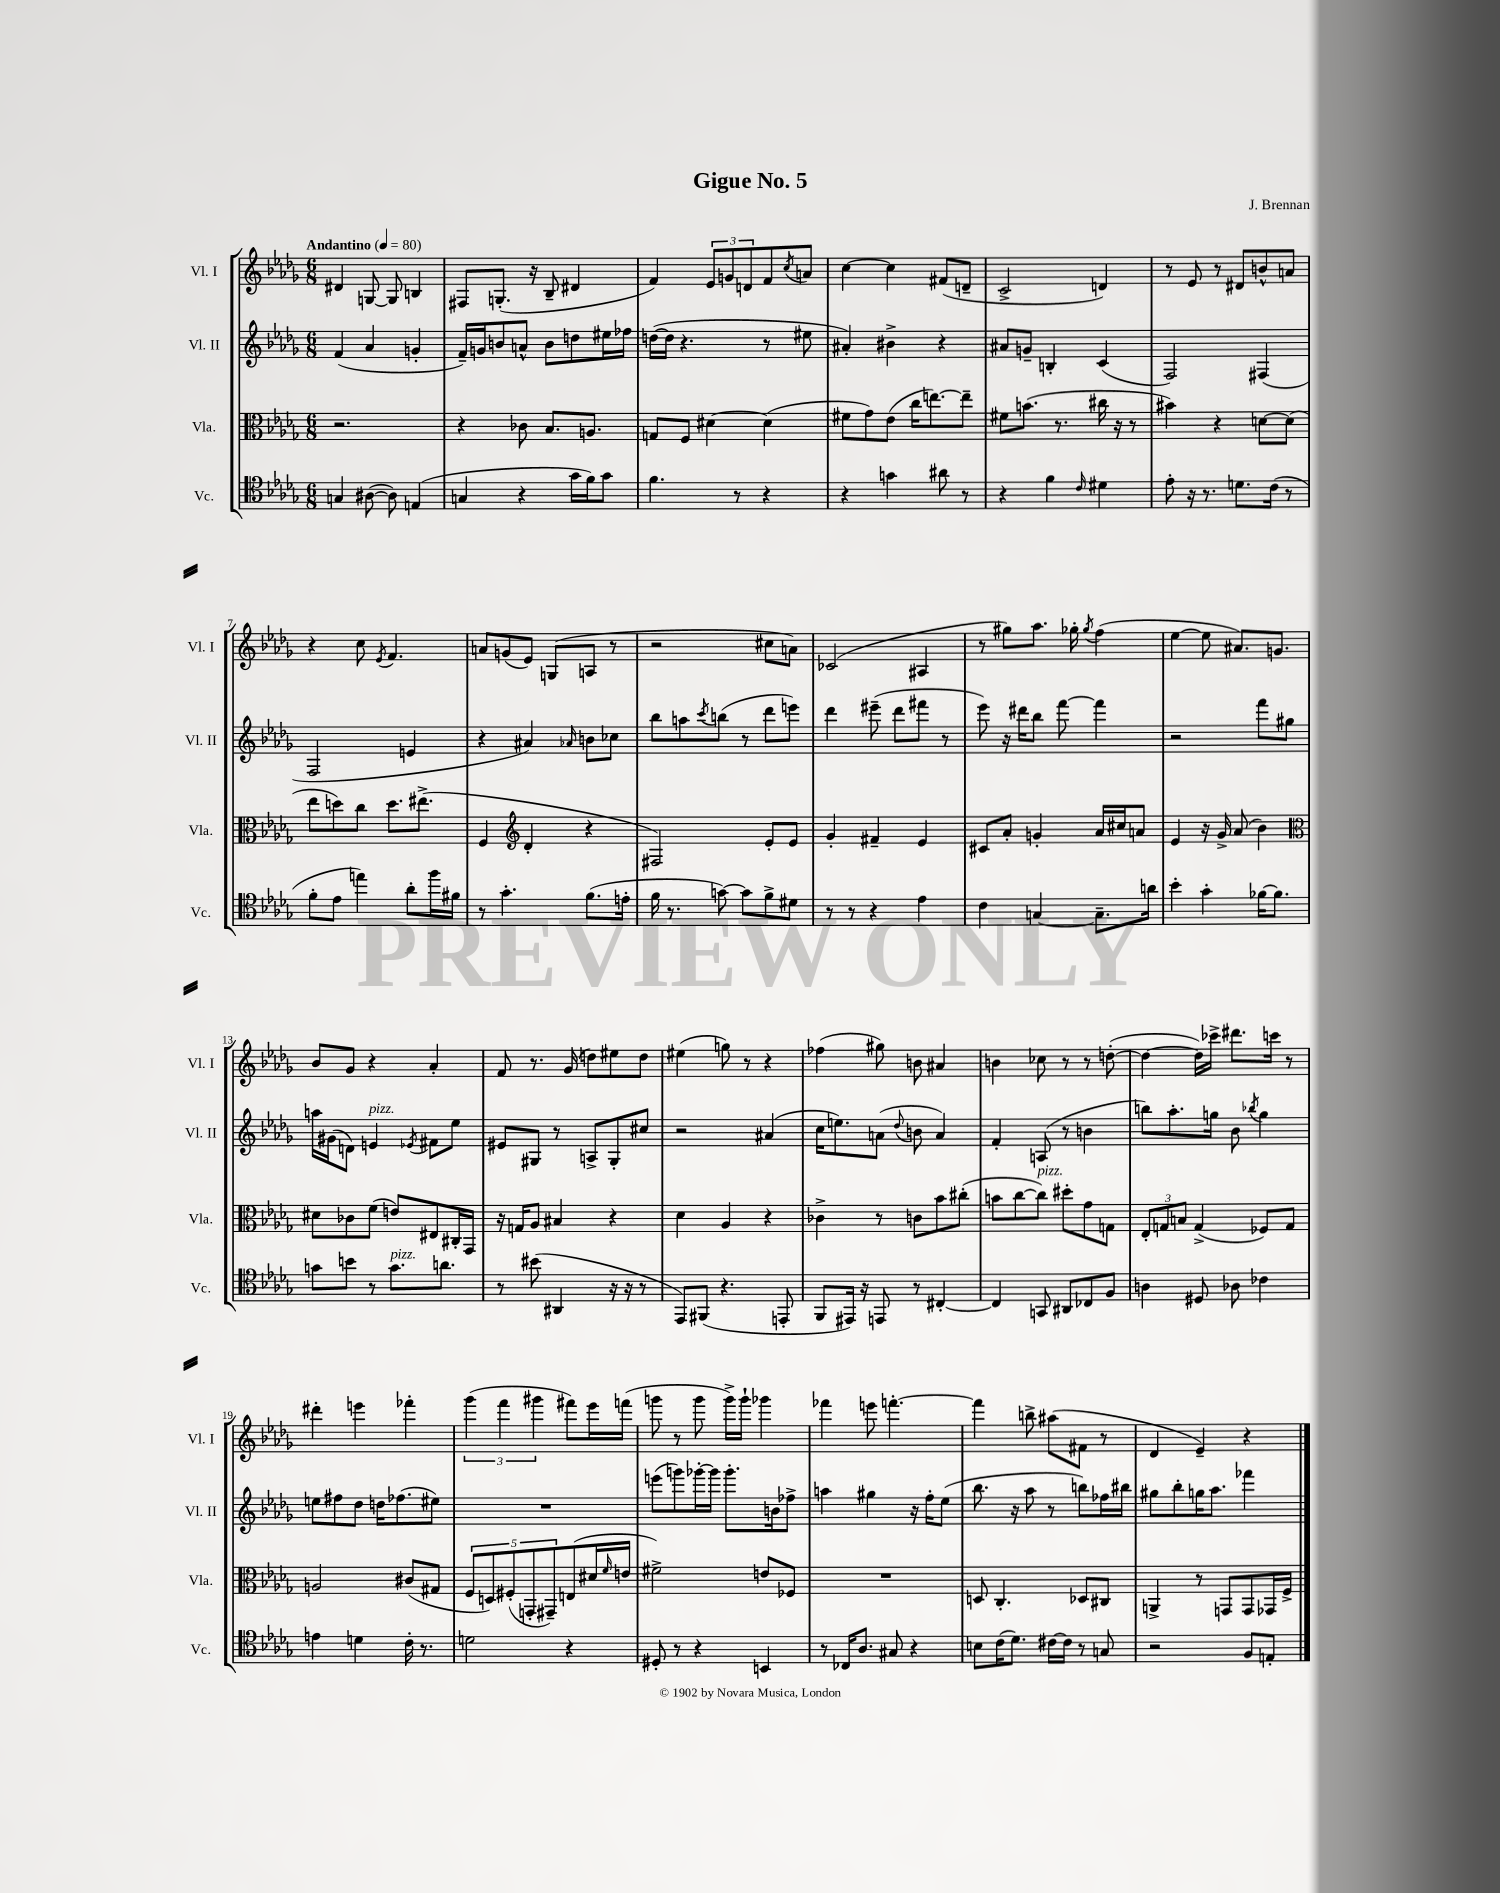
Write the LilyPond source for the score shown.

\header { title = "Gigue No. 5" composer = "J. Brennan" }
<<
\new StaffGroup <<
\new Staff = "s0" \with { instrumentName = "Vl. I" shortInstrumentName = "Vl. I" } {
    \clef treble \key des \major \numericTimeSignature \time 6/8 \tempo "Andantino" 4 = 80
    dis'4 g8~ g8 b4 |
    fis8 g8.-.( r16 bes8-- dis'4 |
    f'4) \tuplet 3/2 { ees'8 g'8 d'8 } f'8 \acciaccatura { c''8 } a'8 |
    c''4~ c''4 fis'8( d'8-- |
    c'2-> d'4) |
    r8 ees'8 r8 dis'8 b'8-^ a'8 |
    r4 c''8 \acciaccatura { ees'8 } f'4. |
    a'8 g'8( ees'8) g8( a8 r8 |
    r2 cis''8 a'8) |
    ces'2( ais4 |
    r8 gis''8) aes''8. ges''16-. \acciaccatura { ges''8 } f''4( |
    ees''4~ ees''8 ais'8.) g'8. |
    bes'8 ges'8 r4 aes'4-. |
    f'8 r8. ges'16( d''8) eis''8 d''8 |
    eis''4( g''8) r8 r4 |
    fes''4( gis''8) b'8 ais'4 |
    b'4 ces''8 r8 r8 d''8~-.( |
    d''4~ d''16) ces'''16-> dis'''8. c'''16 r8 |
    dis'''4-. e'''4 fes'''4-. |
    \tuplet 3/2 { ges'''4( f'''4 gis'''4 } fis'''8) ees'''16 f'''16( |
    g'''8 r8 g'''8 g'''16->) g'''16-! ges'''4 |
    fes'''4 e'''8 f'''4.~-. |
    f'''4 b''8-> ais''8( fis'8 r8 |
    des'4 ees'4--) r4 \bar "|." |
}
\new Staff = "s1" \with { instrumentName = "Vl. II" shortInstrumentName = "Vl. II" } {
    \clef treble \key des \major \numericTimeSignature \time 6/8
    f'4( aes'4 g'4-. |
    f'16--) g'16 b'8 a'8-^ b'8 d''8 eis''16 fes''16 |
    d''16~( d''16 r4. r8 eis''8 |
    ais'4-.) bis'4-> r4 |
    ais'8 g'8-- b4-. c'4( |
    f2) fis4( |
    f2 e'4 |
    r4 ais'4) \grace { aes'16 } b'8 ces''8 |
    bes''8 a''8 \acciaccatura { c'''8 } b''8( r8 des'''8 e'''8) |
    des'''4 eis'''8--( des'''8 fis'''8 r8 |
    ees'''8) r16 dis'''16 bes''8 f'''8~ f'''4 |
    r2 f'''8 gis''8 |
    a''16 gis'16( d'8) e'4^\markup { \italic "pizz." } \acciaccatura { ees'8 } fis'8 ees''8 |
    eis'8 gis8 r8 a8-> gis8-. cis''8 |
    r2 ais'4( |
    c''16 e''8.) a'8( \appoggiatura { des''8 } b'8 a'4) |
    f'4-. a8( r8 b'4 |
    b''8) aes''8.-. g''16 bes'8 \acciaccatura { bes''8 } g''4 |
    e''8 fis''8 des''8 d''16 fes''8.( eis''8) |
    R2. |
    e'''8( g'''8) ges'''16~-. ges'''16 ges'''8.-. b'16 fes''8-> |
    a''4 gis''4 r16 f''16-. ees''8( |
    bes''8. r16 aes''8 r8 b''8) fes''16 bis''16 |
    gis''8 bes''8-. g''16 aes''8. fes'''4 \bar "|." |
}
\new Staff = "s2" \with { instrumentName = "Vla." shortInstrumentName = "Vla." } {
    \clef alto \key des \major \numericTimeSignature \time 6/8
    r2. |
    r4 ces'8 bes8. a8. |
    g8 f8 dis'4~ dis'4( |
    fis'8 ges'8) ees'8( c''16 e''8.~) e''8-- |
    fis'8 b'8.( r8. cis''16 r16 r8 |
    bis'4) r4 d'8~ d'8( |
    ees''8 d''8) c''8 d''8. eis''8.->( |
    f4 \clef treble des'4-. r4 |
    fis2) ees'8-. ees'8 |
    ges'4-. fis'4-- ees'4 |
    cis'8 aes'8-. g'4-. aes'16 cis''16 a'8 |
    ees'4 r16 ges'16-> aes'8( bes'4) |
    \clef alto dis'8 ces'8 f'8( e'8) eis8 cis16-. ges,16 |
    r16 g16 aes8 bis4 r4 |
    des'4 aes4 r4 |
    ces'4-> r8 c'8 bes'8 cis''8-.( |
    b'8 c''8~ c''8^\markup { \italic "pizz." }) dis''8-. ges'8 g8 |
    \tuplet 3/2 { ees8-. g8 b8 } g4->( fes8) g8 |
    a2 cis'8( gis8 |
    \tuplet 5/4 { f8 d8) fis8-.( g,8-. gis,8--) } e8( dis'16 \grace { f'16 } e'16 |
    fis'2->) e'8 fes8 |
    R2. |
    d8 c4.-. des8 cis8 |
    a,4-> r8 g,8 g,8 ges,16 f16-> \bar "|." |
}
\new Staff = "s3" \with { instrumentName = "Vc." shortInstrumentName = "Vc." } {
    \clef tenor \key des \major \numericTimeSignature \time 6/8
    g4 ais8~( ais8) e4( |
    g4 r4 ges'16 f'16) ges'8 |
    f'4. r8 r4 |
    r4 g'4 ais'8 r8 |
    r4 f'4 \grace { c'16 } dis'4 |
    ees'8-. r16 r8. d'8. c'16( r8 |
    f'8-. ees'8 e''4) aes'8-. f''16 fis'16 |
    r8 ges'4.-. f'8.( e'16-. |
    f'16 r8. g'8~) g'8 f'8-> dis'8 |
    r8 r8 r4 ees'4 |
    c'4 g4~ g8.-- a'16 |
    bes'4-. ges'4-. fes'16~ fes'8. |
    g'8 b'8 r8 g'8.^\markup { \italic "pizz." } a'8. |
    r8 bis'8( ais,4 r16 r16 r8 |
    ees,8) fis,8( r4. e,8-. |
    f,8 eis,16) r16 e,8 r8 cis4~-. |
    cis4 g,8 ais,8 ces8 f8 |
    a4 dis8 aes8 ces'4 |
    e'4 d'4 c'16-. r8. |
    d'2 r4 |
    dis8-. r8 r4 b,4 |
    r8 ces16 aes8. gis8 r4 |
    b8 c'16( des'8.) cis'16~ cis'16 r8 g8 |
    r2 f8 e8-. \bar "|." |
}
>>
>>
